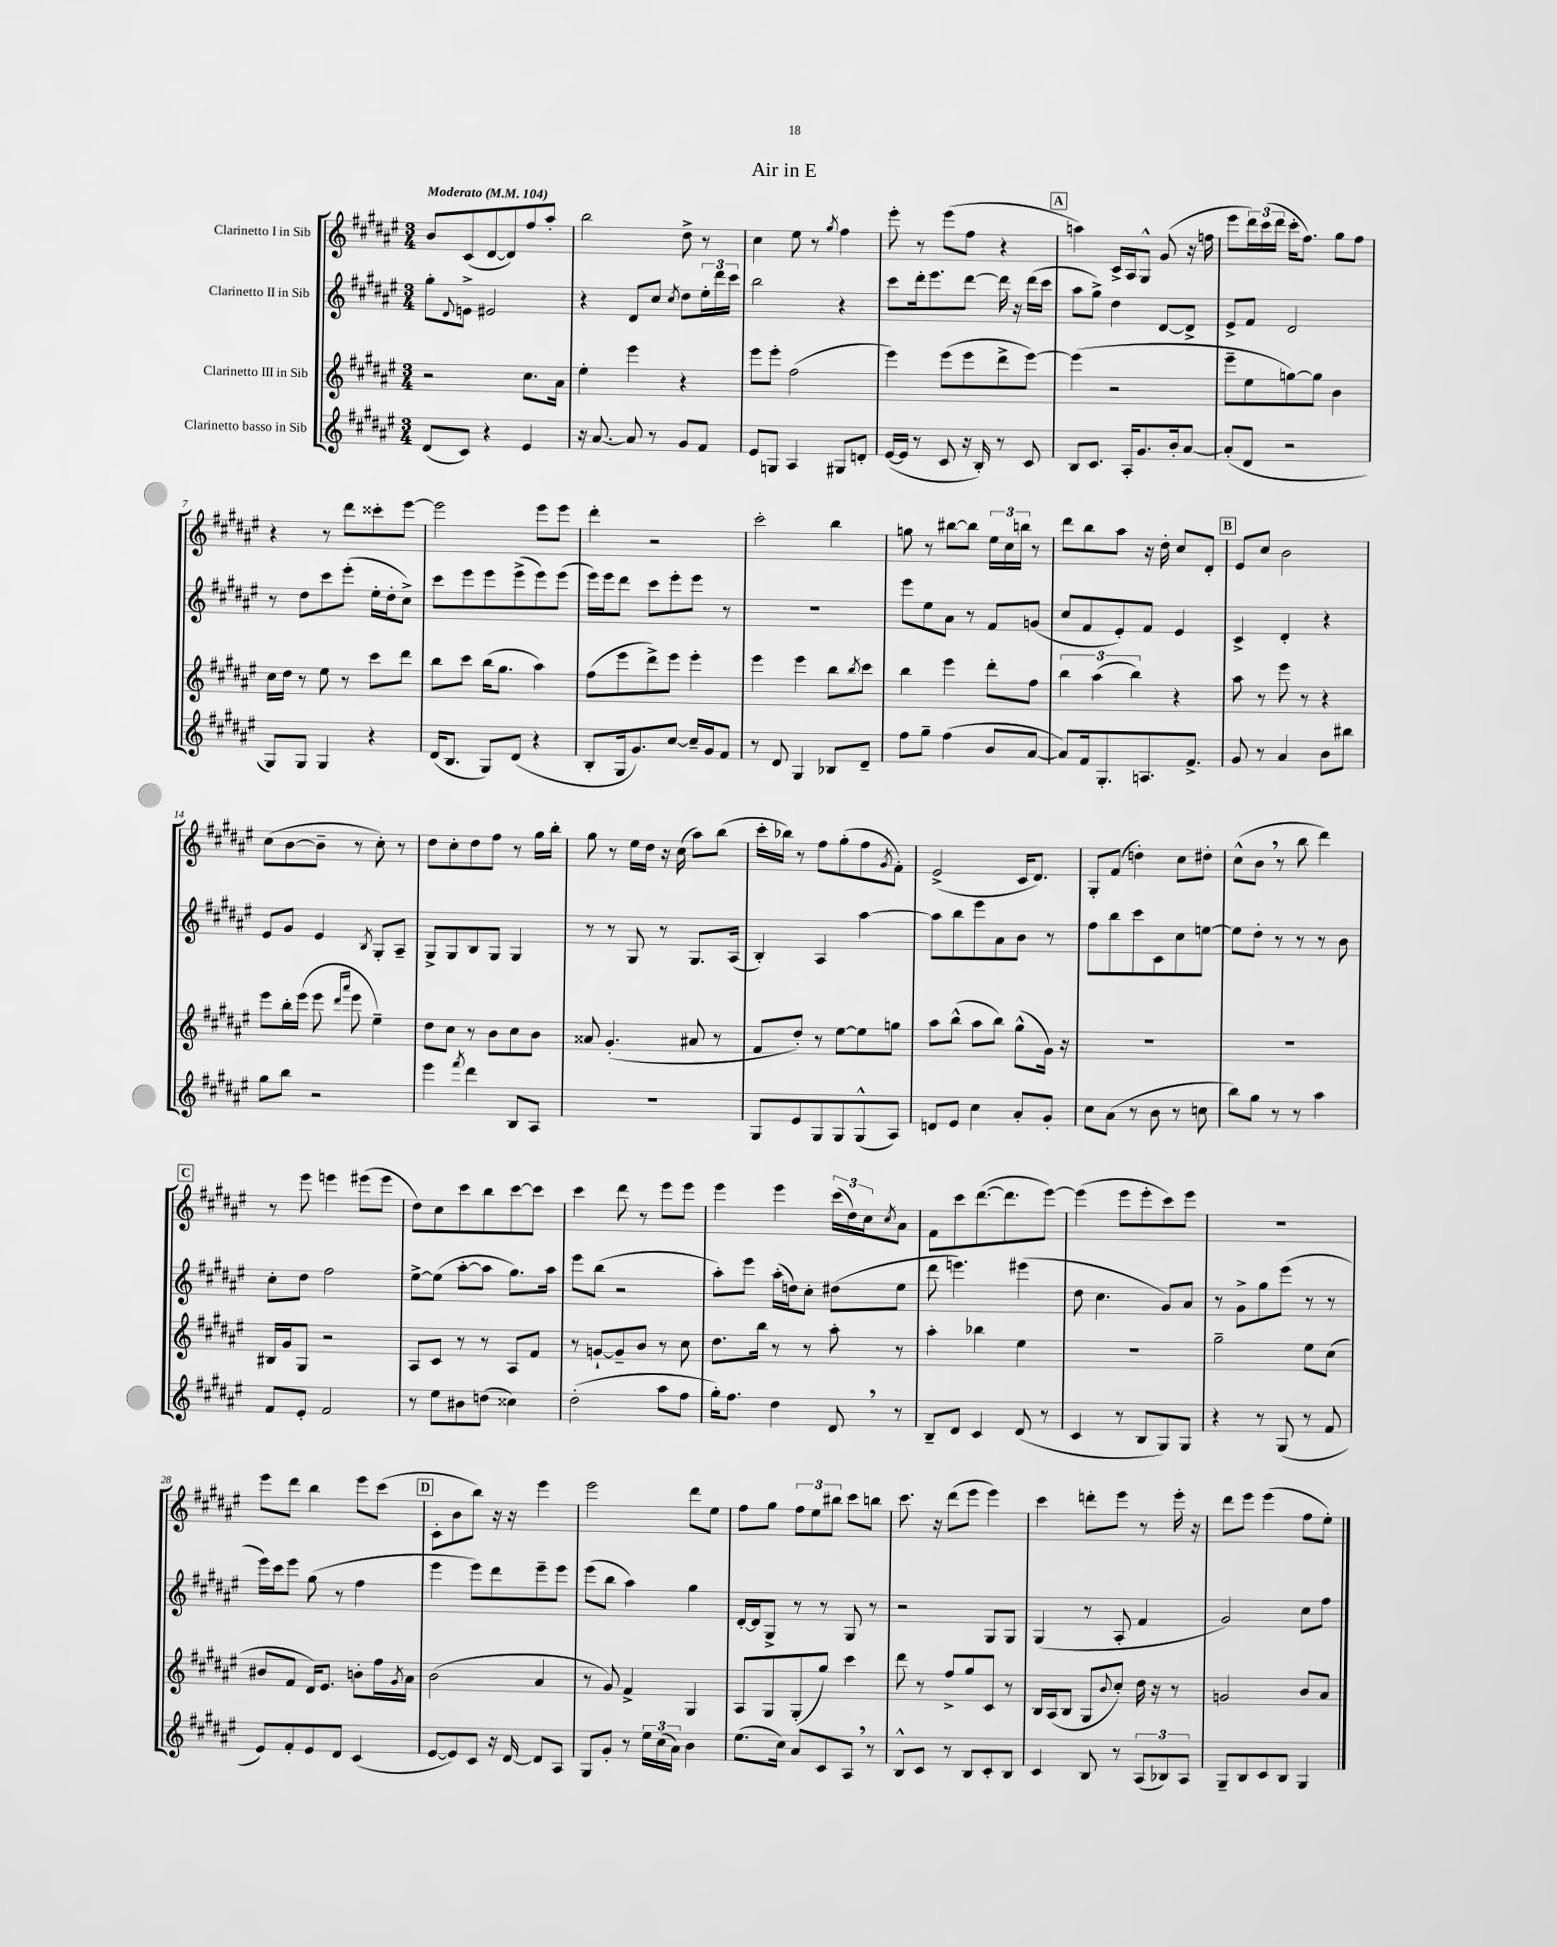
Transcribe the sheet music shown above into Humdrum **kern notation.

**kern	**kern	**kern	**kern
*staff4	*staff3	*staff2	*staff1
*clefG2	*clefG2	*clefG2	*clefG2
*k[f#c#g#d#a#e#]	*k[f#c#g#d#a#e#]	*k[f#c#g#d#a#e#]	*k[f#c#g#d#a#e#]
*M3/4	*M3/4	*M3/4	*M3/4
*MM104	*MM104	*MM104	*MM104
(8d#	2r	8gg#'	8b
.	.	8qqd#	.
8c#)	.	8e^	(8c#
4r	.	2e#	[8d#
.	.	.	8d#])
4e#	8.cc#	.	8ff#
.	.	.	8aa#'
.	16a#	.	.
=	=	=	=
16r	4ee#'	4r	2bb
[8.a#	.	.	.
8a#]	4eee#	8d#	.
8r	.	8cc#	.
.	.	8qcc#	.
8g#	4r	8dd#	8dd#^
8f#	.	24ee#'	8r
.	.	24ddd#	.
.	.	24ccc#	.
=	=	=	=
8e#	8eee#	2bb	4cc#
8G	8eee#'	.	.
4A#	(2ff#	.	8ee#
.	.	.	8r
.	.	.	8qgg#
8G#	.	4r	4ff#
8d'	.	.	.
=	=	=	=
([16e#	4eee#)	8ccc#	8eee#'
16e#]	.	.	.
8r	.	16ddd#'	8r
.	.	8.eee#	.
8c#	(8eee#	.	(8eee#
16r	8eee#	[8ddd#	8ff#
16B')	.	.	.
8r	8ddd#^	16ddd#]	4r
.	.	16r	.
8c#	[8eee#)	(16ddd#	.
.	.	16ccc#	.
=	=	=	=
8B	(4eee#]	8aa#	4aa)
8.c#	.	8gg#^)	.
.	2r	4dd#	16c#^
16A#'	.	.	16A#
8.g#	.	.	8G#^^
.	.	[8d#	(8g#
16b'	.	.	.
[8a#	.	8d#^]	16r
.	.	.	16ff
=	=	=	=
(8a#']	8eee#~	8e#^	8eee#
8d#	8ee#	8f#	24ddd#)
.	.	.	(24ccc#
.	.	.	24ddd#
2r	[8gg)	2d#	16ccc#'
.	.	.	8.ff#)
.	8gg]	.	.
.	4b	.	8gg#
.	.	.	8ff#
=	=	=	=
8G#)	16cc#	8r	4r
.	16dd#	.	.
8G#	8r	8dd#	.
4G#	8ee#	8ccc#	8r
.	8r	(8eee#'	8ddd#
4r	8ccc#	16ee#'	8ccc##'
.	.	16dd#'	.
.	8ddd#	8cc#^)	[8eee#
=	=	=	=
(16d#	8bb	8ccc#	2eee#]
8.B	.	.	.
.	8ccc#	8eee#	.
8G#)	(16bb	8eee#	.
.	8.gg#	.	.
(8d#	.	(8eee#^	.
4r	4aa#)	8eee#)	8eee#
.	.	(8eee#	8eee#
=	=	=	=
8B'	(8ff#	16eee#)	4ddd#'
.	.	16eee#	.
16G#	8eee#	8ddd#	.
8.g#)	.	.	.
.	8ddd#^)	8ccc#	2r
[8cc#	8eee#	8eee#'	.
16cc#~]	4eee#'	8eee#	.
16g#	.	.	.
8f#	.	8r	.
=	=	=	=
8r	4eee#	2.r	2ccc#'
8d#	.	.	.
4G#	4eee#	.	.
8B-	8bb	.	4bb
.	8qbb	.	.
8d#~	8ccc#	.	.
=	=	=	=
8ff#	4bb	8eee#	8gg
8gg#~	.	8ee#	8r
(4ff#	4eee#	8a#	[8bb#
.	.	8r	8bb#]
8b	8ddd#'	8f#	24ee#
.	.	.	24cc#
.	.	.	24bb
[8a#	8ff#	(8g	8r
=	=	=	=
8a#])	6bb	8cc#	8ddd#
16f#	.	8f#	8bb
.	(6aa#	.	.
8.G#'	.	.	.
.	.	8e#')	8aa#
.	6bb)	.	.
8.A	.	8f#	16r
.	.	.	16dd#'
.	4r	4e#	8cc#
8.f#^	.	.	.
.	.	.	8d#'
=	=	=	=
8g#	8aa#	4c#^	8e#
8r	8r	.	8cc#
4a#	8eee#	4d#'	2b
.	8r	.	.
8b	4r	4r	.
8bb#	.	.	.
=	=	=	=
8gg#	8eee#	8e#	(8cc#
8bb	16bb'	8g#	[8b
.	(16eee#	.	.
2r	8eee#	4e#	8b~]
.	16qqddd#	.	.
.	16qqaaa#	.	.
.	8eee#	.	8r
.	.	8qB	.
.	4ee#~)	8G#'	8cc#')
.	.	8A#~	8r
=	=	=	=
4eee#	8dd#	8G#^	8dd#
.	8cc#	8G#	8cc#'
8qfff#	.	.	.
4ddd#	8r	8B	8dd#
.	8b	8G#	8ff#
8B	8cc#	4G#	8r
8A#	8b	.	16gg#
.	.	.	16bb'
=	=	=	=
2.r	8a##	8r	8gg#
.	(4.g#'	8r	8r
.	.	8G#	16ee#
.	.	.	16dd#
.	.	8r	16r
.	.	.	(16cc#
.	8a#	8.G#	8aa#)
.	8r	.	(8bb
.	.	(16A#	.
=	=	=	=
8G#	8f#	4B')	16ccc#'
.	.	.	16bb-)
8e#	8dd#')	.	8r
8G#	8r	4A#	8ff#
8G#	[8ee#	.	(8gg#'
(8G#^^	8ee#]	[4aa#	8ff#
.	.	.	8qg#
8A#)	8gg	.	8f#')
=	=	=	=
8d	8aa#	8aa#]	(2e#^
8e#	(8bb^^	8bb	.
4cc#	8aa#	8eee#	.
.	8bb)	8a#	.
8a#'	(8gg#^^	8b	16c#
.	.	.	8.d#)
8g#'	16g#)	8r	.
.	16r	.	.
=	=	=	=
8cc#	2.r	8ff#	8G#'
(8a#	.	8bb	(8f#
8r	.	8ccc#	4dd')
8b	.	8c#	.
8r	.	8cc#	8cc#
8cc	.	[8ee	8dd#'
=	=	=	=
8bb)	2.r	8ee]	(8cc#^^
8gg#	.	8dd#'	8b
8r	.	8r	8r
8r	.	8r	8bb
4aa#	.	8r	4ddd#)
.	.	8b	.
=	=	=	=
8f#	16B#	8cc#'	8r
.	16g#	.	.
8e#'	8G#	8dd#	8eee#
2f#	2r	2ff#	4eee
.	.	.	(8eee#
.	.	.	8eee#
=	=	=	=
8r	8A#	[8ee#^	8dd#)
8ee#	8c#	(8ee#]	8cc#
8b#	8r	[8aa#'	8ccc#
(8dd	8r	8aa#]	8bb
4cc##)	8A#	8.gg#)	[8ccc#
.	8f#	.	8ccc#]
.	.	16aa#	.
=	=	=	=
(2dd#'	8r	8eee#	4ccc#
.	[8g`	(8bb	.
.	8g~]	2r	8ddd#
.	8b	.	8r
8aa#	8r	.	8eee#
8ff#	8cc#	.	8eee#
=	=	=	=
16gg#')	8.dd#	8aa#')	4eee#
8.ff#	.	.	.
.	.	8eee#	.
.	16bb	.	.
4dd#	8r	(16aa#'	4eee#
.	.	16dd)	.
.	8r	8cc#'	.
8d#	8aa#'	(8dd#	(24ccc#
.	.	.	24dd#)
.	.	.	24cc#
.	.	.	8qcc#
8r	8r	8ee#	8a#
=	=	=	=
8B~	4aa#'	8ddd#	8f#
8d#	.	4.eee)	8ccc#
4c#	4bb-	.	([8.ddd#
.	.	.	8.ddd#]
(8d#	4ee#	(4eee#	.
8r	.	.	[8eee#)
=	=	=	=
4c#	2.r	8dd#	(4eee#]
.	.	4.cc#	.
8r	.	.	8eee#
8B	.	.	8eee#'
8G#)	.	8g#)	8ccc#)
8G#	.	8a#	8eee#
=	=	=	=
4r	2gg#~	8r	2.r
.	.	8g#^	.
8r	.	8gg#	.
(8G#	.	(8eee#	.
8r	8ee#	8r	.
8f#	(8cc#	8r	.
=	=	=	=
8e#)	8b#	16eee#)	8eee#
.	.	16ccc#	.
8f#'	8f#	8eee#	8ddd#
8e#	16d#)	(8gg#	4bb
.	8.e#	.	.
8d#	.	8r	.
(4c#	8b'	4ff#	8eee#
.	16ff#	.	(8ccc#
.	8qg#	.	.
.	16a#	.	.
=	=	=	=
[8e#	(2b	4eee#	8c#'
8e#])	.	.	8b
8c#	.	8eee#)	8bb)
16r	.	8ddd#	16r
[16d#	.	.	16r
8d#]	4a#	8eee#~	4eee#
8A#	.	8eee#	.
=	=	=	=
8G#	8r	(8eee#	2eee#
8g#'	8g#)	8bb	.
8r	4f#^	4aa#)	.
24ee#	.	.	.
(24cc#	.	.	.
24a#)	.	.	.
4b	4G#	4gg#	8ddd#
.	.	.	8ee#
=	=	=	=
(8.ee#	8A#	[16d#'	8ff#
.	.	16d#]	.
.	8G#	8G#^	8gg#
16cc#)	.	.	.
8a#	(8G#'	8r	12ff#
.	.	.	12ee#
8c#	8gg#)	8r	.
.	.	.	12bb#
8A#	4ccc#	8G#	8ccc#
8r	.	8r	8bb
=	=	=	=
8B^^	8ddd#	2r	8.ccc#
8c#	8r	.	.
.	.	.	16r
8r	8ff#^	.	(8ddd#
8B	8gg#	.	8eee#
8c#'	8c#	8G#	4eee#)
8B	8r	8G#	.
=	=	=	=
4c#	16B	(4G#	4ccc#
.	(16A#	.	.
.	8B	.	.
8B	8G#	8r	8ddd'
.	8qqb	.	.
8r	8cc#')	8A#'	8eee#
(12A#	16dd#	4f#	8r
.	16r	.	.
12B-)	.	.	.
.	8r	.	16eee#'
12A#	.	.	.
.	.	.	16r
=	=	=	=
8G#~	2g	2g#)	8ddd#
8B	.	.	8eee#
8c#	.	.	(4eee#
8B	.	.	.
4G#	8b	8cc#	8ff#
.	8a#	8ff#	8ee#')
==	==	==	==
*-	*-	*-	*-
